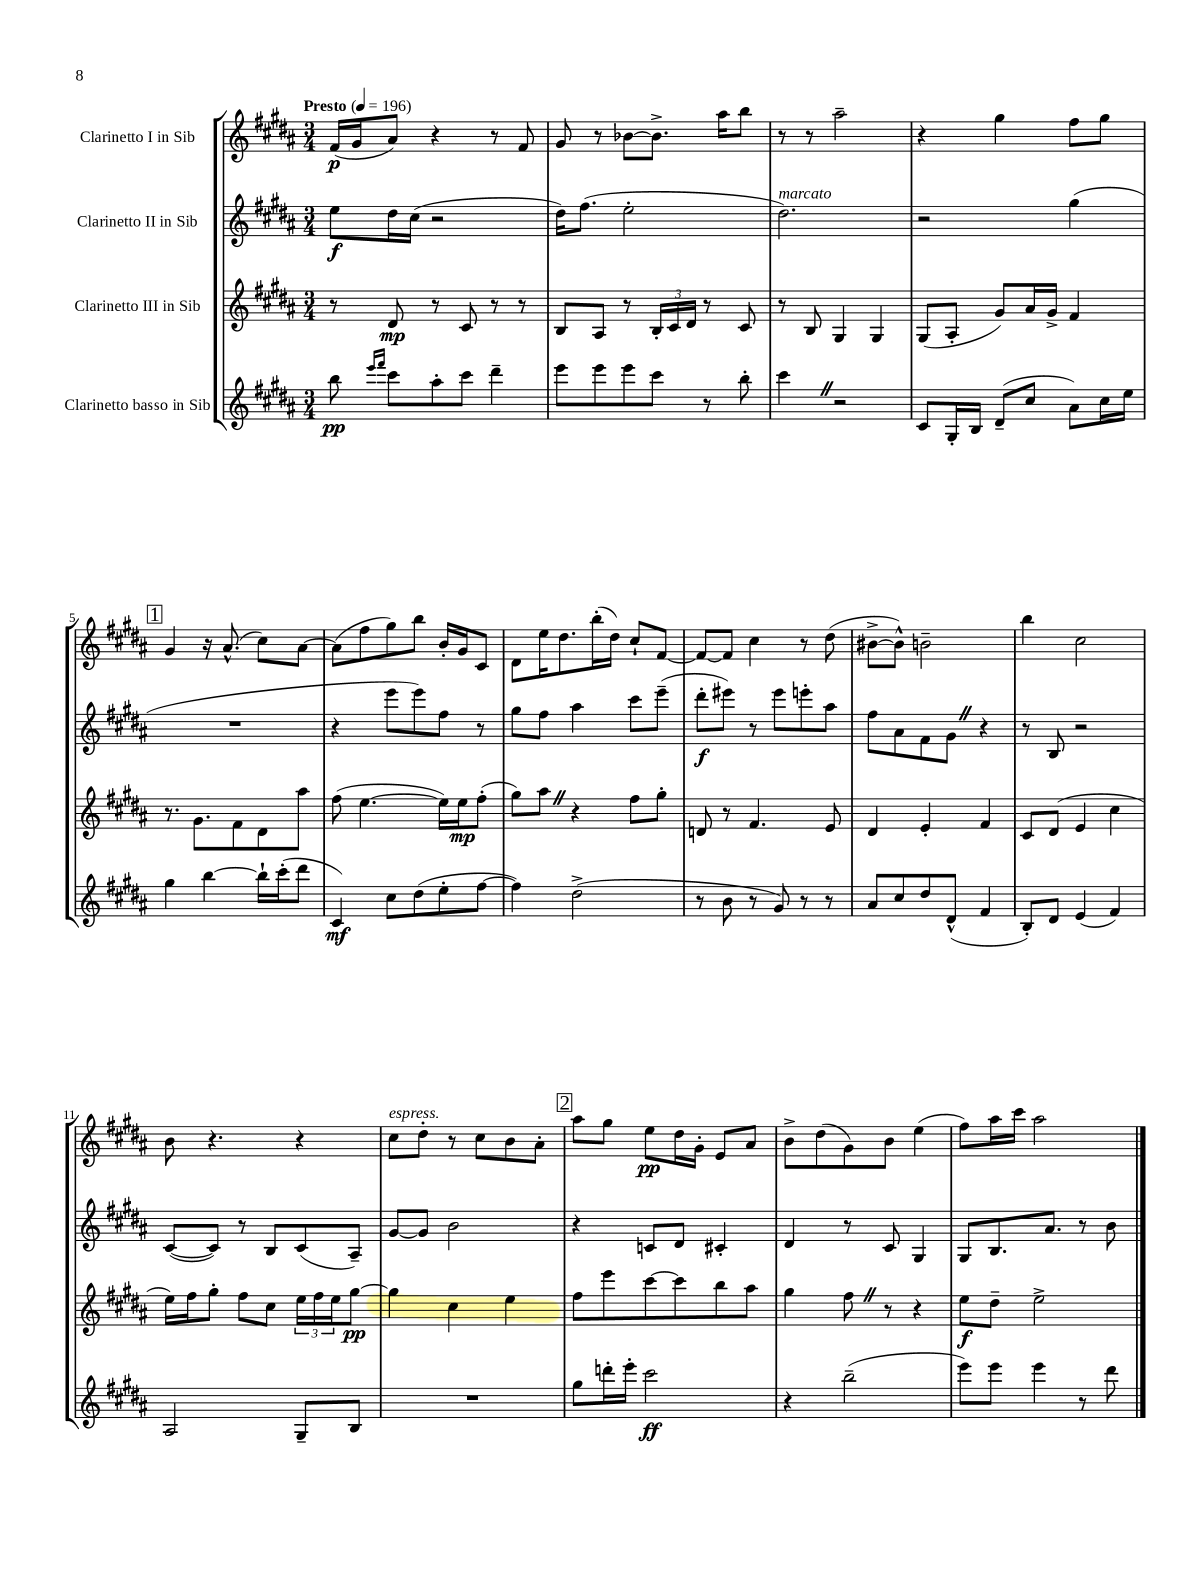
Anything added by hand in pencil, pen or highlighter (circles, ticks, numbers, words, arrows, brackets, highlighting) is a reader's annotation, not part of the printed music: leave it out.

**kern	**kern	**kern	**kern
*staff4	*staff3	*staff2	*staff1
*clefG2	*clefG2	*clefG2	*clefG2
*k[f#c#g#d#a#]	*k[f#c#g#d#a#]	*k[f#c#g#d#a#]	*k[f#c#g#d#a#]
*M3/4	*M3/4	*M3/4	*M3/4
*MM196	*MM196	*MM196	*MM196
8bb	8r	8ee	(16f#
.	.	.	16g#
16qqeee	.	.	.
16qqfff#	.	.	.
8ccc#	8d#	16dd#	8a#)
.	.	(16cc#	.
8aa#'	8r	2r	4r
8ccc#	8c#	.	.
4ddd#~	8r	.	8r
.	8r	.	8f#
=	=	=	=
8eee	8B	16dd#)	8g#
.	.	(8.ff#	.
8eee	8A#	.	8r
8eee	8r	2ee'	[8b-
8ccc#	24B'	.	8.b-^]
.	24c#	.	.
.	24d#	.	.
8r	8r	.	.
.	.	.	16aa#
8bb'	8c#	.	8bb
=	=	=	=
4ccc#	8r	2.dd#)	8r
.	8B	.	8r
2r	4G#	.	2aa#~
.	4G#	.	.
=	=	=	=
8c#	(8G#	2r	4r
16G#'	8A#'	.	.
16B	.	.	.
(8d#~	8g#)	.	4gg#
8cc#	16a#	.	.
.	16g#^	.	.
8a#)	4f#	(4gg#	8ff#
16cc#	.	.	8gg#
16ee	.	.	.
=	=	=	=
4gg#	8.r	2.r	4g#
.	8.g#	.	.
[4bb	.	.	16r
.	.	.	(8.a#^^
.	8f#	.	.
16bb`]	8d#	.	8cc#)
(16ccc#'	.	.	.
8ddd#	8aa#	.	[8a#
=	=	=	=
4c#)	(8ff#	4r	(8a#]
.	[4.ee	.	8ff#
8cc#	.	8eee	8gg#)
(8dd#	.	8eee)	8bb
8ee'	16ee])	8ff#	16b'
.	16ee	.	16g#
[8ff#	(8ff#'	8r	8c#
=	=	=	=
4ff#])	8gg#)	8gg#	8d#
.	8aa#	8ff#	16ee
.	.	.	8.dd#
(2dd#^	4r	4aa#	.
.	.	.	(16bb'
.	.	.	16dd#)
.	8ff#	8ccc#	8cc#`
.	8gg#'	(8eee~	[8f#
=	=	=	=
8r	8d	8ddd#'	8f#_
8b	8r	8eee#)	8f#]
8r	4.f#	8r	4cc#
8g#)	.	8eee#	.
8r	.	8eee'	8r
8r	8e	8aa#	(8dd#
=	=	=	=
8a#	4d#	8ff#	[8b#^
8cc#	.	8a#	8b#^^])
8dd#	4e'	8f#	2b~
(8d#^^	.	8g#	.
4f#	4f#	4r	.
=	=	=	=
8B')	8c#	8r	4bb
8d#	(8d#	8B	.
(4e	4e	2r	2cc#
4f#)	4cc#	.	.
=	=	=	=
2A#	16ee)	([8c#	8b
.	16ff#	.	.
.	8gg#'	8c#])	4.r
.	8ff#	8r	.
.	8cc#	8B	.
8G#~	24ee	(8c#	4r
.	24ff#	.	.
.	24ee	.	.
8B	[8gg#	8A#~)	.
=	=	=	=
2.r	4gg#]	[8g#	8cc#
.	.	8g#]	8dd#'
.	4cc#	2b	8r
.	.	.	8cc#
.	4ee	.	8b
.	.	.	8a#'
=	=	=	=
8gg#	8ff#	4r	8aa#
16ddd'	8eee	.	8gg#
16eee'	.	.	.
2ccc#	[8ccc#	8c	8ee
.	8ccc#]	8d#	16dd#
.	.	.	16g#'
.	8bb	4c#'	8e
.	8aa#	.	8a#
=	=	=	=
4r	4gg#	4d#	8b^
.	.	.	(8dd#
(2bb~	8ff#	8r	8g#)
.	8r	8c#	8b
.	4r	4G#	(4ee
=	=	=	=
8eee)	8ee	8G#	8ff#)
8eee	8dd#~	8.B	16aa#
.	.	.	16ccc#
4eee	2ee^	.	2aa#
.	.	8.a#	.
8r	.	8r	.
8ddd#	.	8b	.
==	==	==	==
*-	*-	*-	*-
